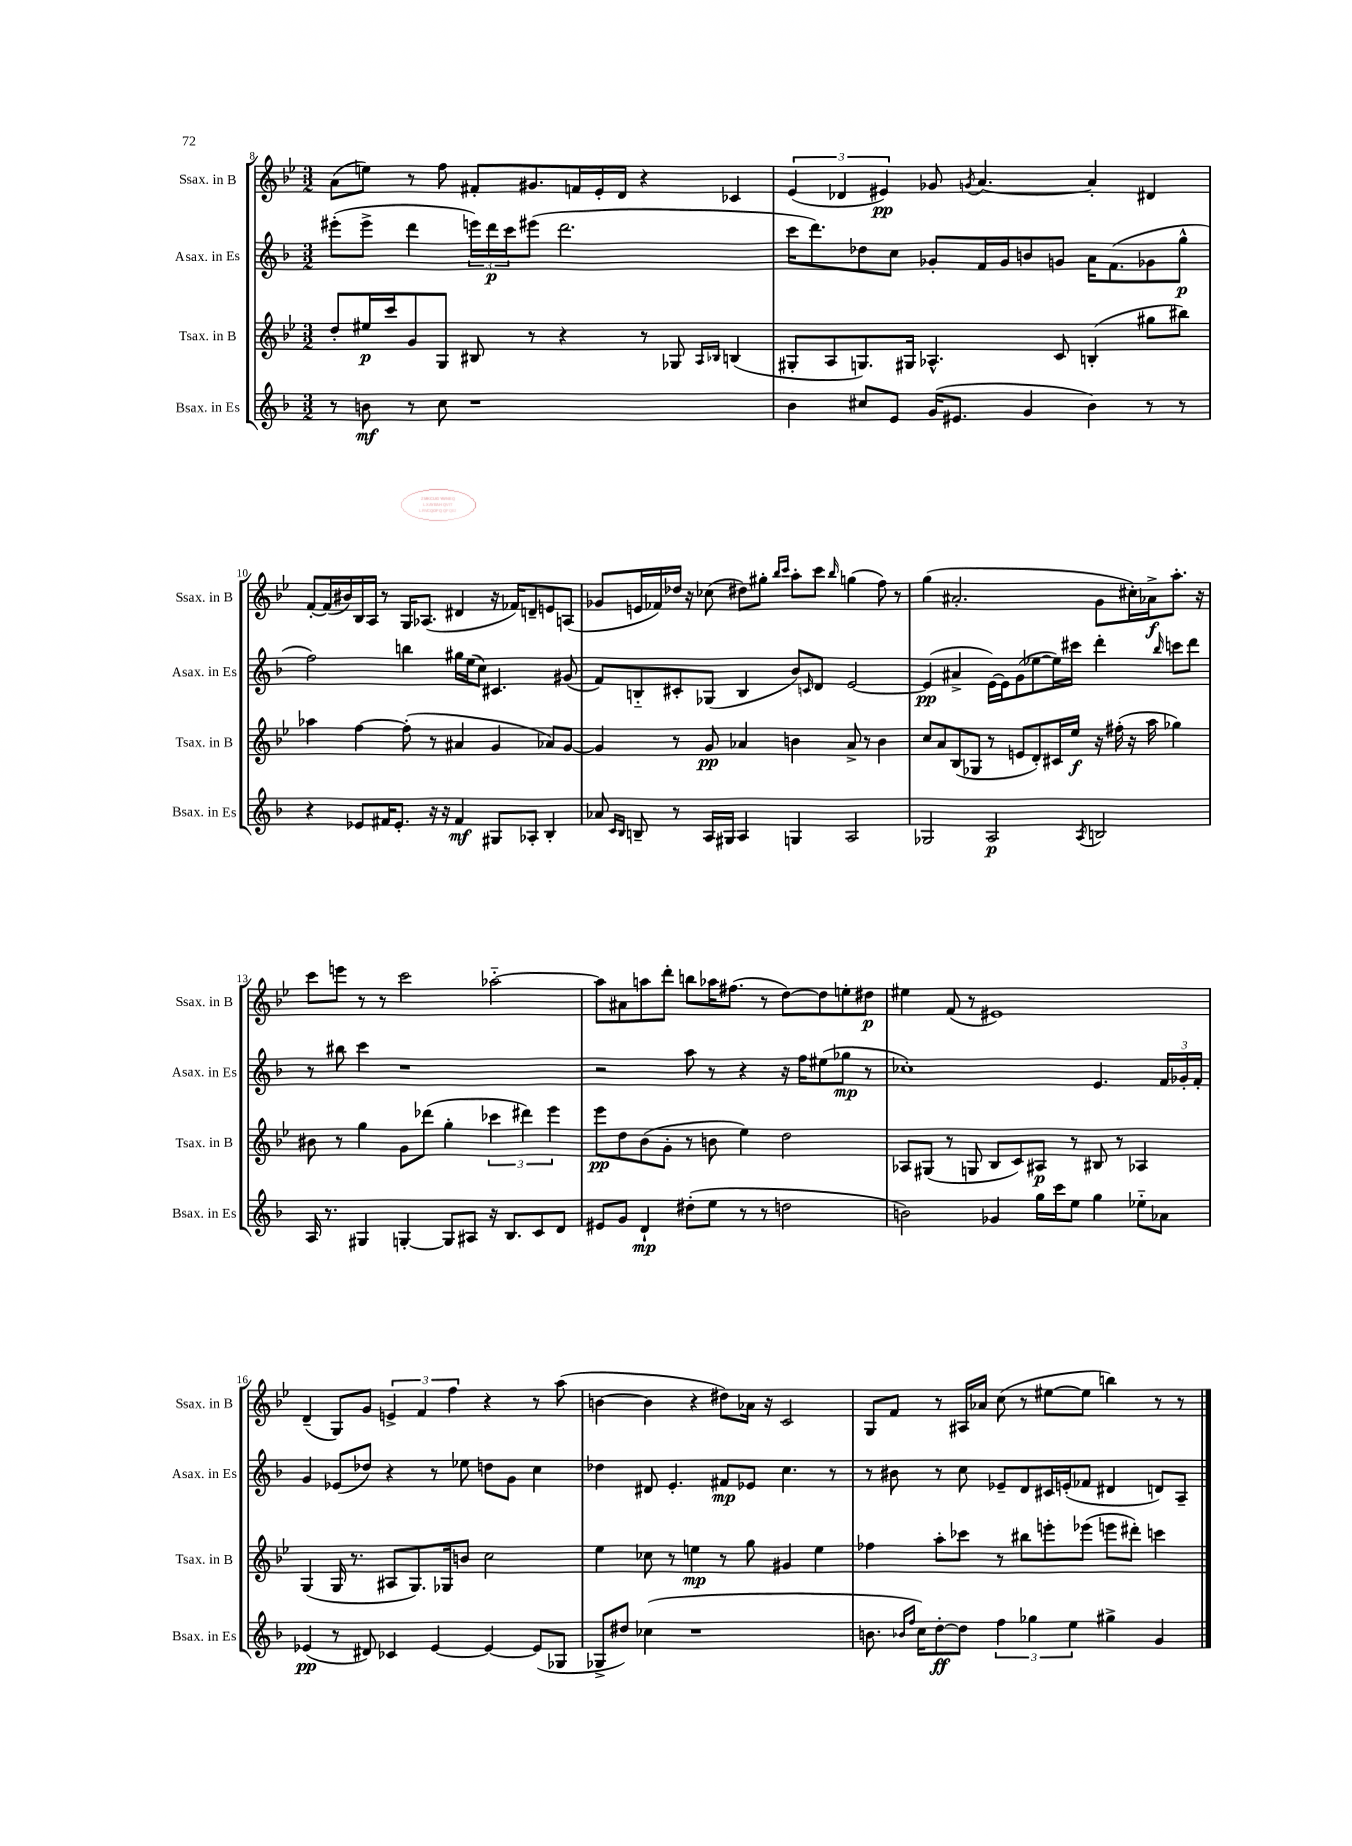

**kern	**kern	**kern	**kern
*staff4	*staff3	*staff2	*staff1
*clefG2	*clefG2	*clefG2	*clefG2
*k[b-]	*k[b-e-]	*k[b-]	*k[b-e-]
*M3/2	*M3/2	*M3/2	*M3/2
8r	8dd'	(8eee#'	(8a
8b	16ee#	8eee#^	8ee)
.	16ccc	.	.
8r	8g	4ddd	8r
8cc	8G	.	8ff
1r	8B#	24eee)	8f#'
.	.	24ddd	.
.	.	24ccc	.
.	8r	(8eee#	8.g#
.	4r	2.ddd	.
.	.	.	16f
.	.	.	16e-'
.	.	.	16d
.	8r	.	4r
.	8G-	.	.
.	16qqA	.	.
.	16qqB-	.	.
.	(4B	.	4c-
=	=	=	=
4b-	8G#'	16ccc	(6e-
.	.	8.ddd)	.
.	8A	.	.
.	.	.	6d-
8cc#	8.G)	8dd-	.
.	.	.	6e#)
8e	.	8cc	.
.	16G#	.	.
(16g	4.A-^^	8g-'	8g-
8.e#	.	.	.
.	.	.	8qg
.	.	16f	[4.a
.	.	16g-	.
4g	.	8b	.
.	8c	8g	.
4b-)	(4B'	16a	4a']
.	.	(8.f	.
8r	8gg#	8g-	4d#
8r	8bb#)	8gg^^	.
=	=	=	=
4r	4aa-	2ff)	[8f'
.	.	.	(16f]
.	.	.	16b#)
8e-	[4ff	.	16B-
.	.	.	16A
16f#	.	.	8r
8.e-'	.	.	.
.	(8ff']	4bb	16G
.	.	.	(8.A-
16r	8r	.	.
16r	.	.	.
4f#	4a#	16gg#	4d#
.	.	(16ee	.
.	.	8cc)	.
8G#	4g	4.c#	16r
.	.	.	16f-)
8A-'	.	.	8d~
4B-'	8a-)	.	8e
.	[8g	(8g#	(8A
=	=	=	=
8a-	4g]	8f)	8g-
16qqc	.	.	.
16qqB-	.	.	.
8B~	.	8B'~	16e
.	.	.	16f-)
8r	8r	8c#'	16dd-
.	.	.	16r
16A	8g	(8G-	(8cc-
16G#	.	.	.
4A	4a-	4B	8dd#)
.	.	.	8gg#'
.	.	.	16qqbb-
.	.	.	16qqccc
4G	4b	8b-)	8aa'
.	.	16qqc	.
.	.	8d	8ccc
.	.	.	16qqbb-
2A	8a-^	[2e	(4gg
.	8r	.	.
.	4b	.	8ff)
.	.	.	8r
=	=	=	=
2G-	8cc	(4e]	(4gg
.	8a	.	.
.	(8B-	4a#^	2.a#'
.	8G-	.	.
2A	8r	[16e)	.
.	.	16e]	.
.	8e	(8g	.
.	8d')	[8ee-	.
.	16c#	16ee-])	.
.	16ee-	16ccc#	.
8qA	.	.	.
2B	16r	4ddd'	8g
.	(16ff#'	.	.
.	16r	.	16cc#')
.	16aa	.	16a-^
.	.	16qqbb-	.
.	4gg-)	8ccc	8.aa'
.	.	8ddd	.
.	.	.	16r
=	=	=	=
16A	8b#	8r	8ccc
8.r	.	.	.
.	8r	8bb#	8eee
4G#	4gg	4ccc	8r
.	.	.	8r
[4G'	8g	1r	2ccc
.	(8ddd-	.	.
8G]	4gg'	.	.
8A#	.	.	.
16r	6ccc-	.	[2aa-'~
8.B-	.	.	.
.	6ddd#)	.	.
8c	.	.	.
.	6eee-	.	.
8d	.	.	.
=	=	=	=
8e#	8eee-	2r	8aa-]
8g	8dd	.	8a#
4d`	(8b-	.	8aa
.	8g'	.	8ddd'
(8dd#'	8r	8aa	8bb
8ee	8b	8r	16aa-
.	.	.	(8.ff#
8r	4ee-)	4r	.
8r	.	.	8r
2dd	2dd	16r	[8dd)
.	.	16ff	.
.	.	(8ee#	8dd]
.	.	8gg-	8ee'
.	.	8r	8dd#
=	=	=	=
2b)	8A-	1cc-')	4ee#
.	(8G#	.	.
.	8r	.	(8f
.	8G	.	8r
4g-	8B-	.	1e#)
.	8c)	.	.
16gg	8A#	.	.
16ccc	.	.	.
8ee	8r	.	.
4gg	8B#	4.e	.
.	8r	.	.
8ee-'~	4A-	.	.
8a-	.	24f	.
.	.	24g-'	.
.	.	24f'	.
=	=	=	=
(4e-	(4G	4g	(4d~
8r	16G	(8e-	8G)
.	8.r	.	.
8d#)	.	8dd-)	8g
4c-	8A#	4r	6e^
.	8.G)	.	.
.	.	.	6f
[4e-	.	8r	.
.	16G-	.	.
.	.	.	6ff
.	8b	8ee-	.
4e-_	2cc	8dd	4r
.	.	8g	.
(8e-]	.	4cc	8r
8G-	.	.	(8aa
=	=	=	=
8G-^	4ee-	4dd-	[4b
8dd#)	.	.	.
(4cc-	8cc-	8d#	4b]
.	8r	4.e'	.
1r	4ee	.	4r
.	8r	8f#	8dd#)
.	8gg	8e-	16a-
.	.	.	16r
.	4g#	4.cc	2c
.	4ee	.	.
.	.	8r	.
=	=	=	=
8.b	4ff-	8r	8G
.	.	8b#	8f
16qqb-	.	.	.
16qqff	.	.	.
16cc)	.	.	.
[8dd'	8aa'	8r	8r
8dd]	8ccc-	8cc	16A#
.	.	.	16a-
6ff	8r	8e-~	(8cc
.	8bb#	8d	8r
6gg-	.	.	.
.	8eee'	16c#	[8ee#
.	.	(16e'	.
6ee	.	.	.
.	(8eee-	8f-	8ee#]
4gg#^	8eee	4d#	4bb)
.	8ddd#')	.	.
4g	4ccc	8d)	8r
.	.	8A~	8r
==	==	==	==
*-	*-	*-	*-
